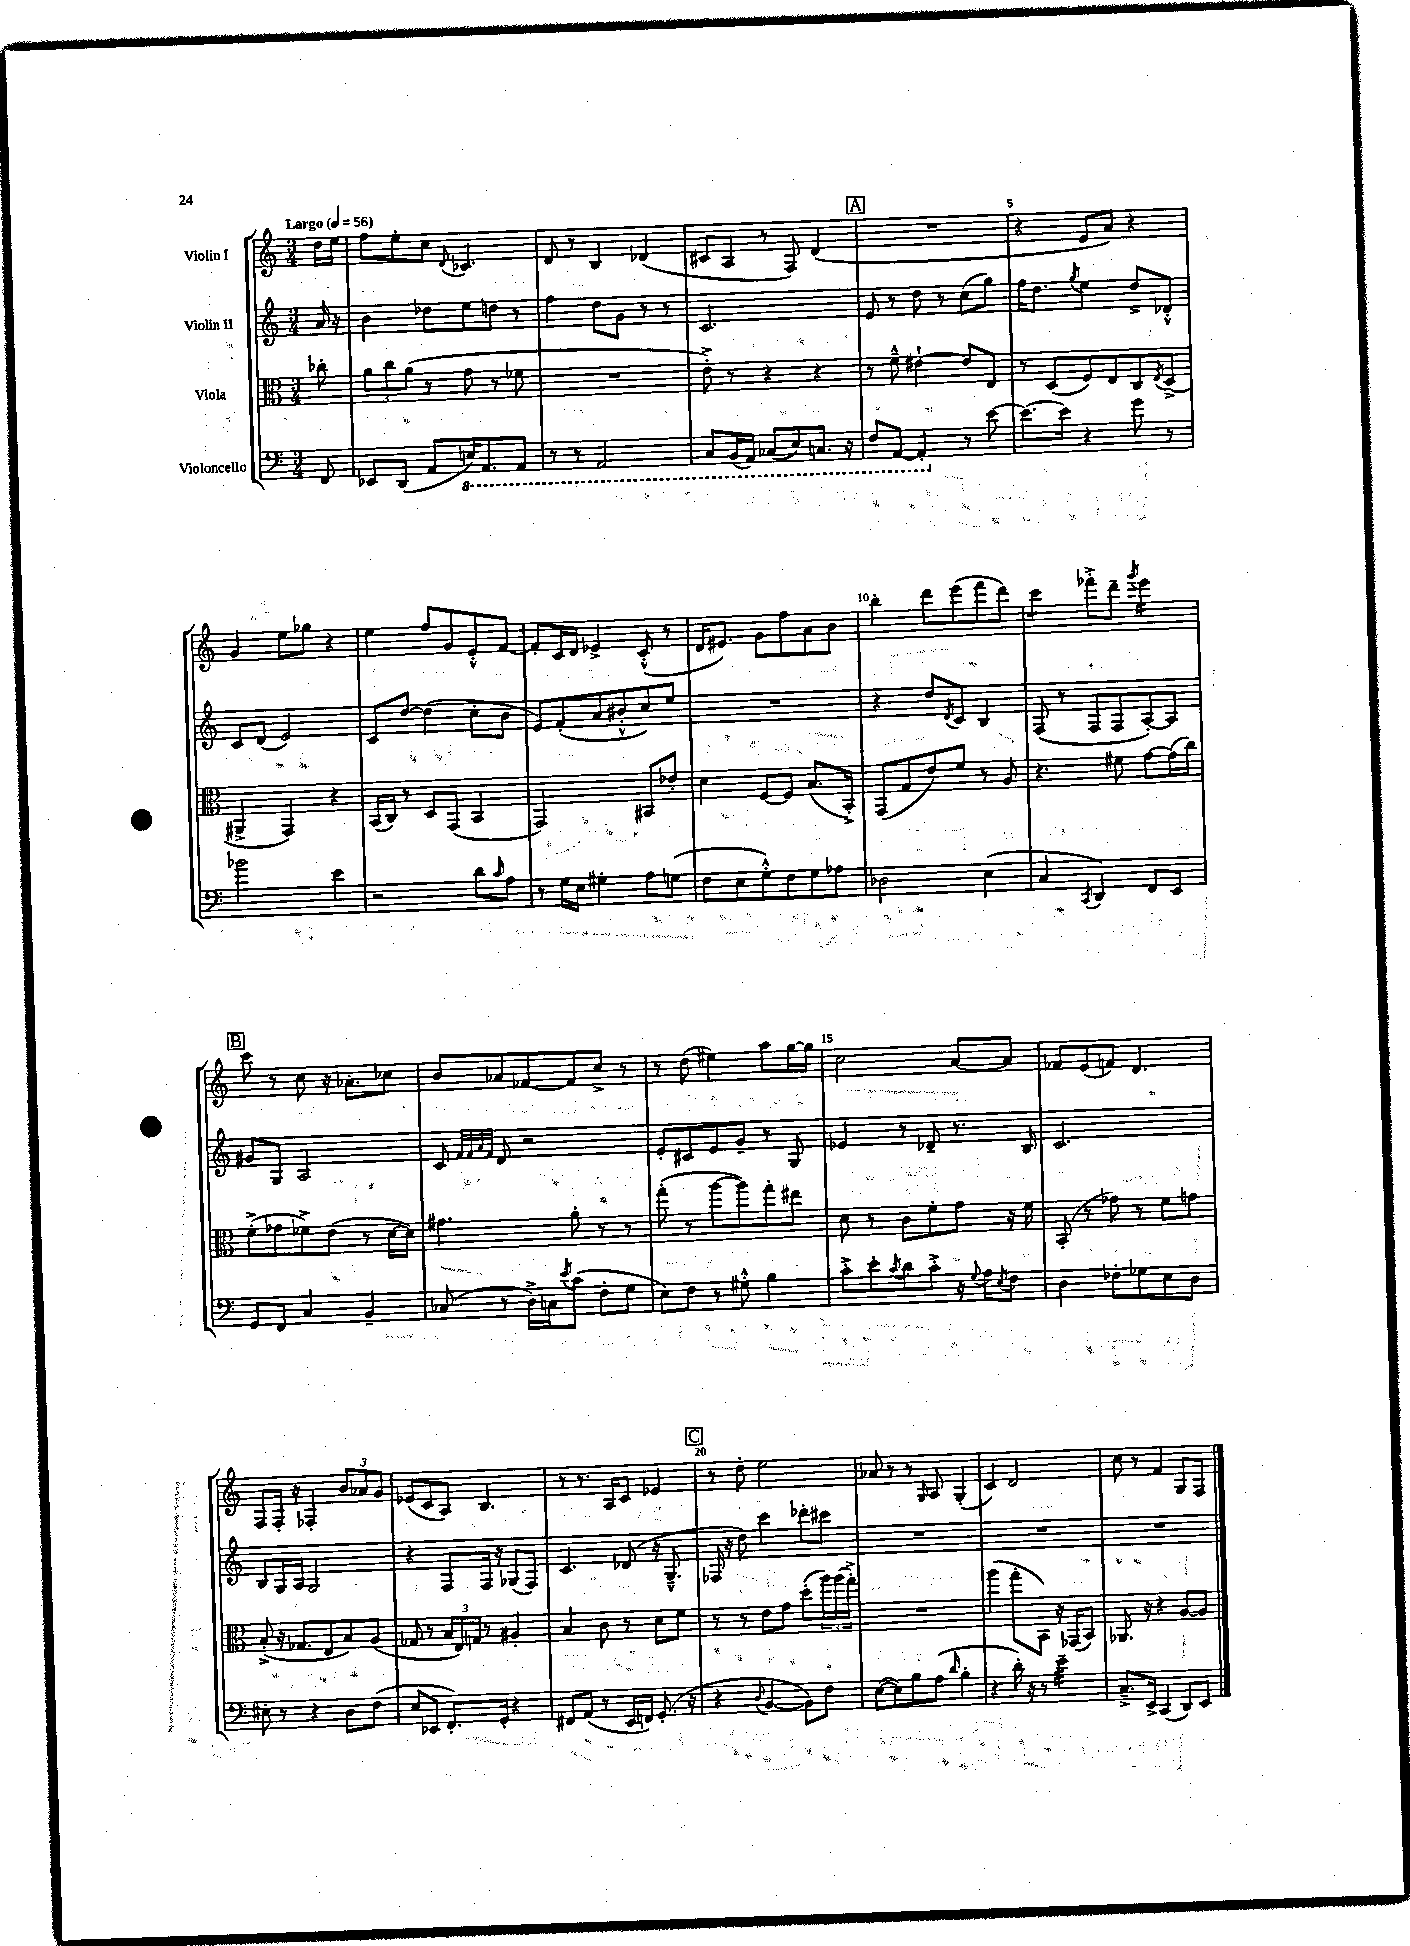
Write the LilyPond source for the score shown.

<<
\new StaffGroup <<
\new Staff = "s0" \with { instrumentName = "Violin I" } {
    \clef treble \key c \major \numericTimeSignature \time 3/4 \partial 8 \tempo "Largo" 4 = 56
    d''16 e''16 |
    f''8 e''8-. c''8 \appoggiatura { d'8 } ces'4. |
    d'8 r8 b4 des'4( |
    cis'8 a8 r8 f8) d'4( |
    \mark \markup { \box "A" } R2. |
    r4 e'8 a'8) r4 |
    g'4 e''8 ges''8 r4 |
    e''4 f''8 g'8 e'8-.-^ f'8~ |
    f'8-. c'16 d'16 ees'4-> c'8-.-^( r8 |
    d'16 eis'8.) g'8 f''8 a'8 b'8 |
    b''4-. d'''8 e'''8( f'''8 d'''8) |
    c'''4:8 fes'''8-.-> d'''8-- \acciaccatura { g'''8 } e'''4:16 |
    \mark \markup { \box "B" } c'''8 r8 c''8 r16 aes'8.-. ces''8 |
    b'8 aes'8 fes'8~ fes'8 c''8-> r8 |
    r8 d''8( eis''4) a''8 g''16~ g''16 |
    c''2 a'8~ a'8 |
    fes'8 e'8( f'8) d'4. |
    f8 f16-. r16 fes4-. \tuplet 3/2 { b'8 aes'8 g'8 } |
    ees'8( c'8 a8) b4. |
    r8 r8. a16 c'8 ees'4 |
    \mark \markup { \box "C" } r8 d''8-. e''2 |
    aes'8 r8 r8 \grace { g16 } a8 g4-.( |
    c'4) d'2 |
    c''8 r8 f'4 g8 f8 \bar "|." |
}
\new Staff = "s1" \with { instrumentName = "Violin II" } {
    \clef treble \key c \major \numericTimeSignature \time 3/4 \partial 8
    a'16 r16 |
    b'4 des''8 e''8 d''8 r8 |
    f''4 d''8 g'8 r8 r8 |
    c'2. |
    \mark \markup { \box "A" } e'8 r8 d''8 r8 c''8( g''8) |
    f''16 d''8. \acciaccatura { g''8 } e''4 d''8-> des'8-.-^ |
    c'8 d'8( e'2) |
    c'8 d''8~ d''4( c''8-. b'8 |
    e'8) f'8-.( a'8 bis'8-.-^ c''8) e''8 |
    R2. |
    r4 d''8 \acciaccatura { d'8 } c'8 b4 |
    f8( r8 f8 f8 a8~-.) a8 |
    \mark \markup { \box "B" } gis'8 g8 a2 |
    c'8 \grace { f'32 f'32 a'32 f'32 } d'8 r2 |
    e'8-. cis'8 e'8 g'8-- r8 g8 |
    ees'4 r8 des'8-- r8. b16 |
    c'2. |
    b8 g16 a16 g2 |
    r4 f8 f16 r16 ges8( f8) |
    c'4. des'8( r16 g8.---^ |
    \mark \markup { \box "C" } fes16 r16 d''8) c'''4 des'''8-. cis'''8 |
    R2. |
    R2. |
    R2. \bar "|." |
}
\new Staff = "s2" \with { instrumentName = "Viola" } {
    \clef alto \key c \major \numericTimeSignature \time 3/4 \partial 8
    ces''8-. |
    \tuplet 3/2 { a'8 c''8 a'8( } r8 g'8 r8 fes'8 |
    R2. |
    e'8-.->) r8 r4 r4 |
    \mark \markup { \box "A" } r8 f'8---^ eis'4~-! eis'8 e8 |
    r8 d8( f8) e8 c8 \acciaccatura { e8 } d8->( |
    ais,4-> g,4) r4 |
    b,16( c16) r8 d8 g,8( b,4 |
    g,2) bis,8 ees'8-. |
    d'4 f8~ f8 b8.( b,16-.->) |
    g,8( g8 e'8) f'8 r8 a8 |
    r4. fis'8 g'8~ g'16( c''16) |
    \mark \markup { \box "B" } f'8-.->( ges'8 fes'8->) e'8( r8 d'16~ d'16) |
    gis'4. a'8-. r8 r8 |
    g''8-.( r8 a''8~ a''8) g''8-. eis''8 |
    d'8 r8 c'8 f'8-. g'8 r16 f'16 |
    b,8-.( r8 ges'8) r8 f'8 g'8 |
    b8-.->( r16 ges8. e8 b8) a8( |
    ges8 r8 \tuplet 3/2 { b16 e16) g16 } r8 ais4-. |
    b4 c'8 r8 d'8 f'8 |
    \mark \markup { \box "C" } r8 r8 e'8 g'8 d''8-.( \tuplet 3/2 { a''16) a''16( g''16-.->) } |
    R2. |
    a''4( g''8-. b,8) r16 ges,16( b,8) |
    aes,8. r16 r4 a8~ a8 \bar "|." |
}
\new Staff = "s3" \with { instrumentName = "Violoncello" } {
    \clef bass \key c \major \numericTimeSignature \time 3/4 \partial 8
    f,8 |
    ees,8 d,8( a,8 \ottava #-1 e,16) a,,8. a,,8 |
    r8 r8 a,,2 |
    c,8 b,,16( a,,16) ces,8( e,8) c,8. r16 |
    \mark \markup { \box "A" } f,8 a,,8~ a,,4-. \ottava #0 r8 e'8~ |
    e'8.~ e'16 r4 g'8 r8 |
    bes'2 e'4 |
    r2 d'8 \grace { c'16 } a8 |
    r8 g16 e16 gis4-. a8 g8( |
    f8 e8 g8-.-^) f8 g8 aes8 |
    des2 e4( |
    c4 \acciaccatura { c,8 } d,4) f,8 e,8 |
    \mark \markup { \box "B" } g,8 f,8 c4 b,4-- |
    ces8( r8 d16->) c16 \acciaccatura { e'8 } c'8( f8-. g8 |
    e8) f8 r8 gis8-.-^ b4 |
    c'8-.-> e'8-. \acciaccatura { c'8 } d'8 c'8-.-> r16 \appoggiatura { g8 } a16 \acciaccatura { e8 } f8 |
    d4 fes8-. ges8 e8 d8 |
    eis8-. r8 r4 d8 f8( |
    e8 ees,8 f,8.-.) g,16-. r4 |
    fis,8 a,8( r8 e,16 f,16) g,8.-.( r16 |
    \mark \markup { \box "C" } r4 \appoggiatura { d8 } b,4~ b,8) f8 |
    e8~( e8) b8 a8( \grace { d'16 } b4-. |
    r4 d'16-.) r16 r8 e'4:32-- |
    c8.---> e,16-> c,4( d,8) e,8 \bar "|." |
}
>>
>>
\layout { \context { \Score \override BarNumber.break-visibility = ##(#f #t #t) barNumberVisibility = #(every-nth-bar-number-visible 5) } }
